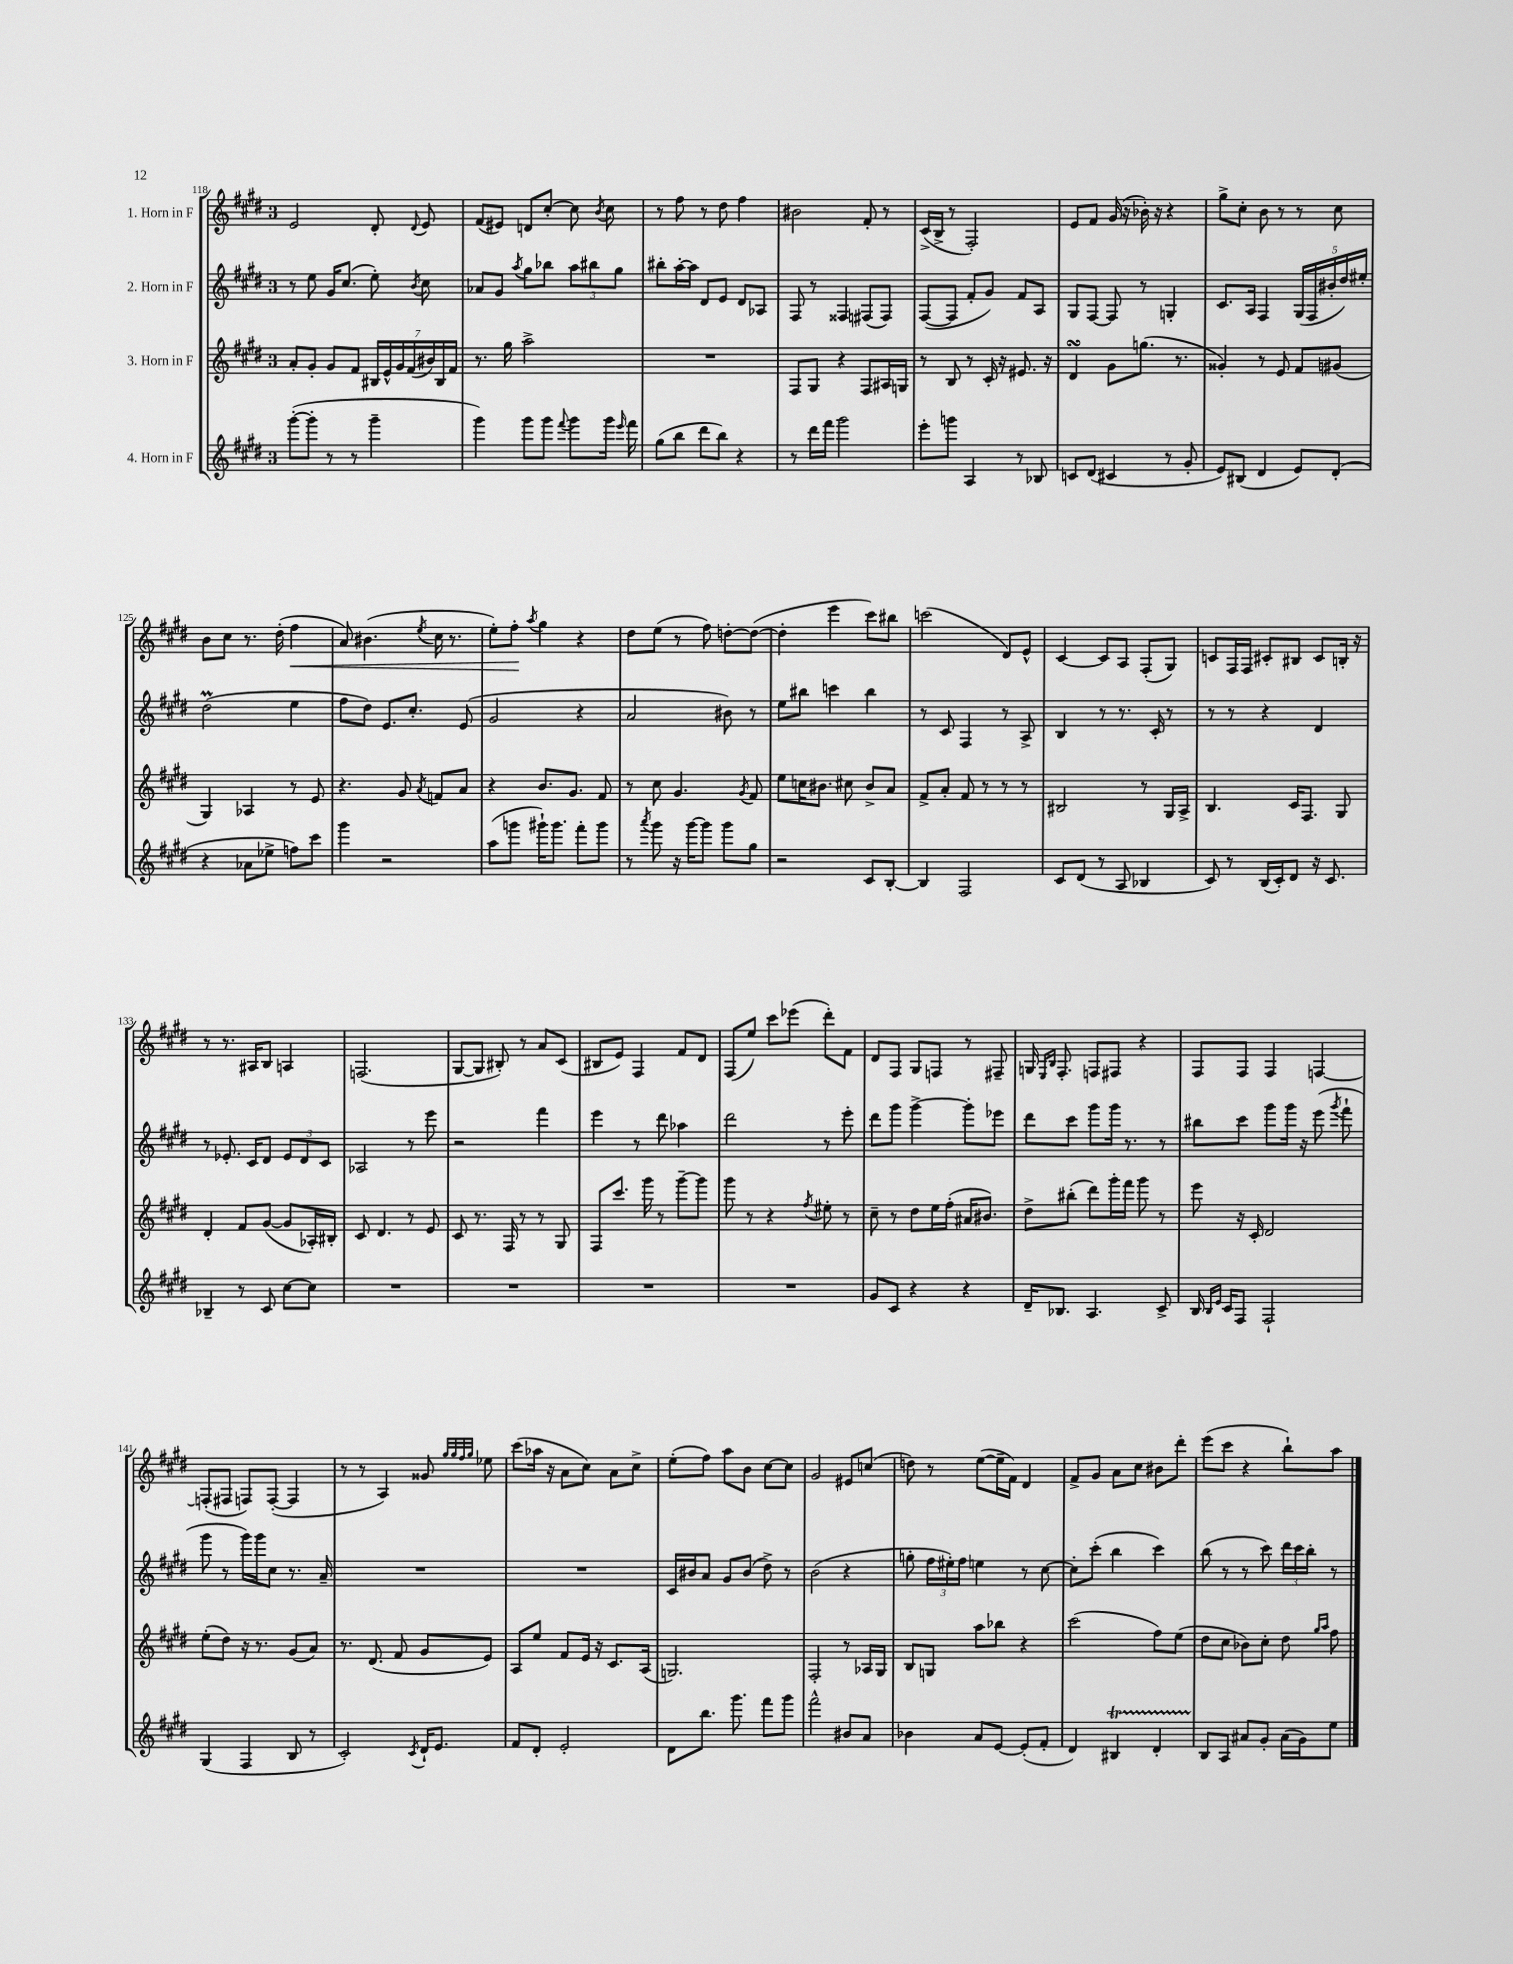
<<
\new StaffGroup <<
\new Staff = "s0" \with { instrumentName = "1. Horn in F" } {
    \clef treble \key e \major \once \override Staff.TimeSignature.style = #'single-digit \time 3/4
    \autoBeamOff e'2 dis'8-. \appoggiatura { dis'8 } e'8 |
    fis'8[( eis'8]) d'8[ cis''8]~-. cis''8 \acciaccatura { b'8 } cis''8 |
    r8 fis''8 r8 dis''8 fis''4 |
    bis'2 fis'8-. r8 |
    cis'16[->( b16]-> r8 fis2-.) |
    e'8[ fis'8] gis'16( r16 bes'16-.) r16 r4 |
    gis''8[-> cis''8]-. b'8 r8 r8 cis''8 |
    b'8[ cis''8] r8. dis''16-.( fis''4\< |
    a'8) bis'4.( \acciaccatura { e''8 } cis''16 r8. |
    e''8[-.) fis''8]-.\! \acciaccatura { a''8 } gis''4 r4 |
    dis''8[ e''8]( r8 fis''8) d''8[~-. d''8]~( |
    d''4-. e'''4 cis'''8[) bis''8] |
    c'''2( dis'8[) e'8]-^ |
    cis'4~ cis'8[ a8] fis8[-.( gis8]) |
    c'8[ fis16 fis16] cis'8[-. bis8] cis'8[ b16]-. r16 |
    r8 r8. ais16[ b8] a4 |
    f2.( |
    gis8[~ gis8] bis8-.) r8 a'8[ cis'8]( |
    bis8[ e'8]) fis4 fis'8[ dis'8] |
    fis8[( e''8]) cis'''8[ ees'''8]( dis'''8[-.) fis'8] |
    dis'8[ fis8] gis8[ f8] r8 fis8-- |
    g16 \grace { e16[ b16] } fis8.-. f8[ fis8] r4 |
    fis8[ fis8] fis4 f4~ |
    f8[-.( fis8] f8[) f8]~-.( f4 |
    r8 r8 a4) gisis'8 \grace { gis''32[ gis''32 fis''32 gis''32] } ees''8 |
    cis'''8[( aes''16] r16 a'8[ cis''8]) a'8[ cis''8]-> |
    e''8[-.( fis''8]) a''8[ b'8] cis''8[~ cis''8] |
    gis'2 eis'8[ c''8]( |
    d''8) r8 e''8[~( e''16-- fis'16]) dis'4 |
    fis'8[-> gis'8] a'8[ cis''8] bis'8[ dis'''8]-. |
    e'''8[( cis'''8] r4 b''8[-!) a''8] \bar "|." |
}
\new Staff = "s1" \with { instrumentName = "2. Horn in F" } {
    \clef treble \key e \major \once \override Staff.TimeSignature.style = #'single-digit \time 3/4
    \autoBeamOff r8 e''8 gis'16[ cis''8.]( e''8-.) \acciaccatura { b'8 } cis''8 |
    aes'8[ gis'8] \acciaccatura { a''8 } gis''8[ bes''8] \tuplet 3/2 { a''8[ bis''8 gis''8] } |
    bis''8[-. a''16~-. a''16] dis'8[ e'8] dis'8[ aes8] |
    fis8 r8 fisis4 fis8[( fis8]) |
    fis8[~( fis8] fis'8[-. gis'8]) fis'8[ a8] |
    gis8[ fis8]~ fis8 r8 g4-. |
    cis'8.[ a16] fis4 \tuplet 5/4 { gis16[( fis16 bis'16-. dis''16) eis''16]-. } |
    dis''2\prall( e''4 |
    fis''8[ dis''8]) e'8.[ cis''8.]-. e'8( |
    gis'2 r4 |
    a'2 bis'8) r8 |
    e''8[ bis''8] c'''4 bis''4 |
    r8 cis'8 fis4 r8 a8-> |
    b4 r8 r8. cis'16-. r8 |
    r8 r8 r4 dis'4 |
    r8 ees'8.-. cis'16[ dis'8] \tuplet 3/2 { ees'8[ dis'8 cis'8] } |
    aes2 r8 e'''8 |
    r2 fis'''4 |
    e'''4 r8 dis'''8 aes''4 |
    dis'''2 r8 e'''8-. |
    dis'''8[ gis'''8] gis'''4~-> gis'''8[-. ees'''8] |
    dis'''8[ cis'''8] gis'''8[ gis'''16] r8. r8 |
    bis''8[ cis'''8] gis'''8[ gis'''16] r16 e'''8( \acciaccatura { gis'''8 } fis'''8-! |
    gis'''8 r8 gis'''16[) gis'''16 cis''8] r8. a'16-- |
    R2. |
    R2. |
    cis'16[ bis'16 a'8] gis'8[ bis'8]( dis''8->) r8 |
    b'2( r4 |
    g''8-. \tuplet 3/2 { fis''16[ eis''16-.) fis''16] } e''4 r8 cis''8~ |
    cis''8[-. cis'''8]-.( b''4 cis'''4) |
    b''8( r8 r8 cis'''8) \tuplet 3/2 { dis'''16[ cis'''16 b''16]-. } r8 \bar "|." |
}
\new Staff = "s2" \with { instrumentName = "3. Horn in F" } {
    \clef treble \key e \major \once \override Staff.TimeSignature.style = #'single-digit \time 3/4
    \autoBeamOff a'8[-. gis'8]-. gis'8[ fis'8] \tuplet 7/4 { bis16[ e'16-^ gis'16 fis'16( bis'16) bis16 fis'16] } |
    r8. gis''16 a''2-> |
    R2. |
    fis8[ gis8] r4 fis8[ ais16 g16] |
    r8 b8 r8 cis'16-. r16 eis'8. r16 |
    dis'4\turn gis'8[ g''8.]( r8. |
    gisis'4-.) r8 e'8 fis'8[ gis'8]( |
    gis4) aes4 r8 e'8 |
    r4. gis'8 \acciaccatura { a'8 } f'8[ a'8] |
    r4 b'8.[ gis'8.] fis'8 |
    r8 cis''8 gis'4. \acciaccatura { gis'8 } fis'8 |
    e''8[ c''16 bis'8.] cis''8 bis'8[-> a'8] |
    fis'8[-> a'8]-. fis'8 r8 r8 r8 |
    bis2 r8 gis16[ a16]-> |
    b4. cis'16[ fis8.] gis8 |
    dis'4-. fis'8[ gis'8]~( gis'8[ aes16-.) bis16]-. |
    cis'8 dis'4. r8 e'8 |
    cis'8 r8. fis16 r8 r8 gis8 |
    fis8[ cis'''8.] gis'''16 r8 gis'''8[~-- gis'''8] |
    gis'''8 r8 r4 \acciaccatura { fis''8 } eis''8-. r8 |
    cis''8-- r8 dis''8[ e''16 fis''16]-.( ais'16[ bis'8.]) |
    dis''8[-> bis''8]-.( dis'''8[) gis'''16-. fis'''16] gis'''8 r8 |
    e'''8 r16 cis'16-. dis'2 |
    e''8[-.( dis''8]) r16 r8. gis'8[( a'8]) |
    r8. dis'8.( fis'8 gis'8[ e'8]) |
    a8[ e''8] fis'8[ e'16] r16 cis'8.[ a16]( |
    g2.) |
    fis2-. r8 aes16[ gis16] |
    b8[ g8] a''8[ bes''8] r4 |
    cis'''2( fis''8[) e''8]( |
    dis''8[ cis''8] bes'8[) cis''8]-. dis''8 \grace { gis''16[ a''16] } fis''8 \bar "|." |
}
\new Staff = "s3" \with { instrumentName = "4. Horn in F" } {
    \clef treble \key e \major \once \override Staff.TimeSignature.style = #'single-digit \time 3/4
    \autoBeamOff gis'''8[~-.( gis'''8]-. r8 r8 gis'''4-- |
    gis'''4) gis'''8[ gis'''8] \appoggiatura { fis'''8 } gis'''8[ gis'''16] \grace { e'''16 } fis'''16 |
    gis''8[( b''8] dis'''8[ b''8]) r4 |
    r8 dis'''16[ fis'''16] gis'''2 |
    e'''8[-. g'''8] a4 r8 bes8 |
    c'8[ dis'8]( cis'4 r8 gis'8-. |
    e'8[) bis8]( dis'4 e'8[) dis'8]-.( |
    r4 aes'8[ ees''8]-> f''8[) cis'''8] |
    gis'''4 r2 |
    a''8[( g'''8] gis'''16[-!) gis'''8.] fis'''8[-. gis'''8] |
    r8 \acciaccatura { a'''8 } gis'''8 r16 gis'''16[~ gis'''8] gis'''8[ gis''8] |
    r2 cis'8[ b8]~-. |
    b4 fis2 |
    cis'8[ dis'8]( r8 a8 bes4 |
    cis'8) r8 b16[( cis'16-.) dis'8] r16 cis'8. |
    bes4-- r8 cis'8 cis''8[~ cis''8] |
    R2. |
    R2. |
    R2. |
    R2. |
    gis'8[ cis'8] r4 r4 |
    dis'16[-- bes8.] a4. cis'8-> |
    b16 \grace { b16[ e'16] } cis'16[ fis8] fis2-! |
    gis4( fis4 b8 r8 |
    cis'2-.) \acciaccatura { cis'8 } dis'16[-! e'8.] |
    fis'8[ dis'8]-. e'2-. |
    dis'8[ b''8.] gis'''8. fis'''8[ gis'''8] |
    fis'''2-^ bis'8[ a'8] |
    bes'4 a'8[ e'8]~ e'8[-.( fis'8]-. |
    dis'4) bis4\startTrillSpan dis'4-. |
    b8[\stopTrillSpan a8] ais'8[ gis'8]-. ais'16[( gis'16) e''8] \bar "|." |
}
>>
>>
\layout { \context { \Score currentBarNumber = #118 } }
